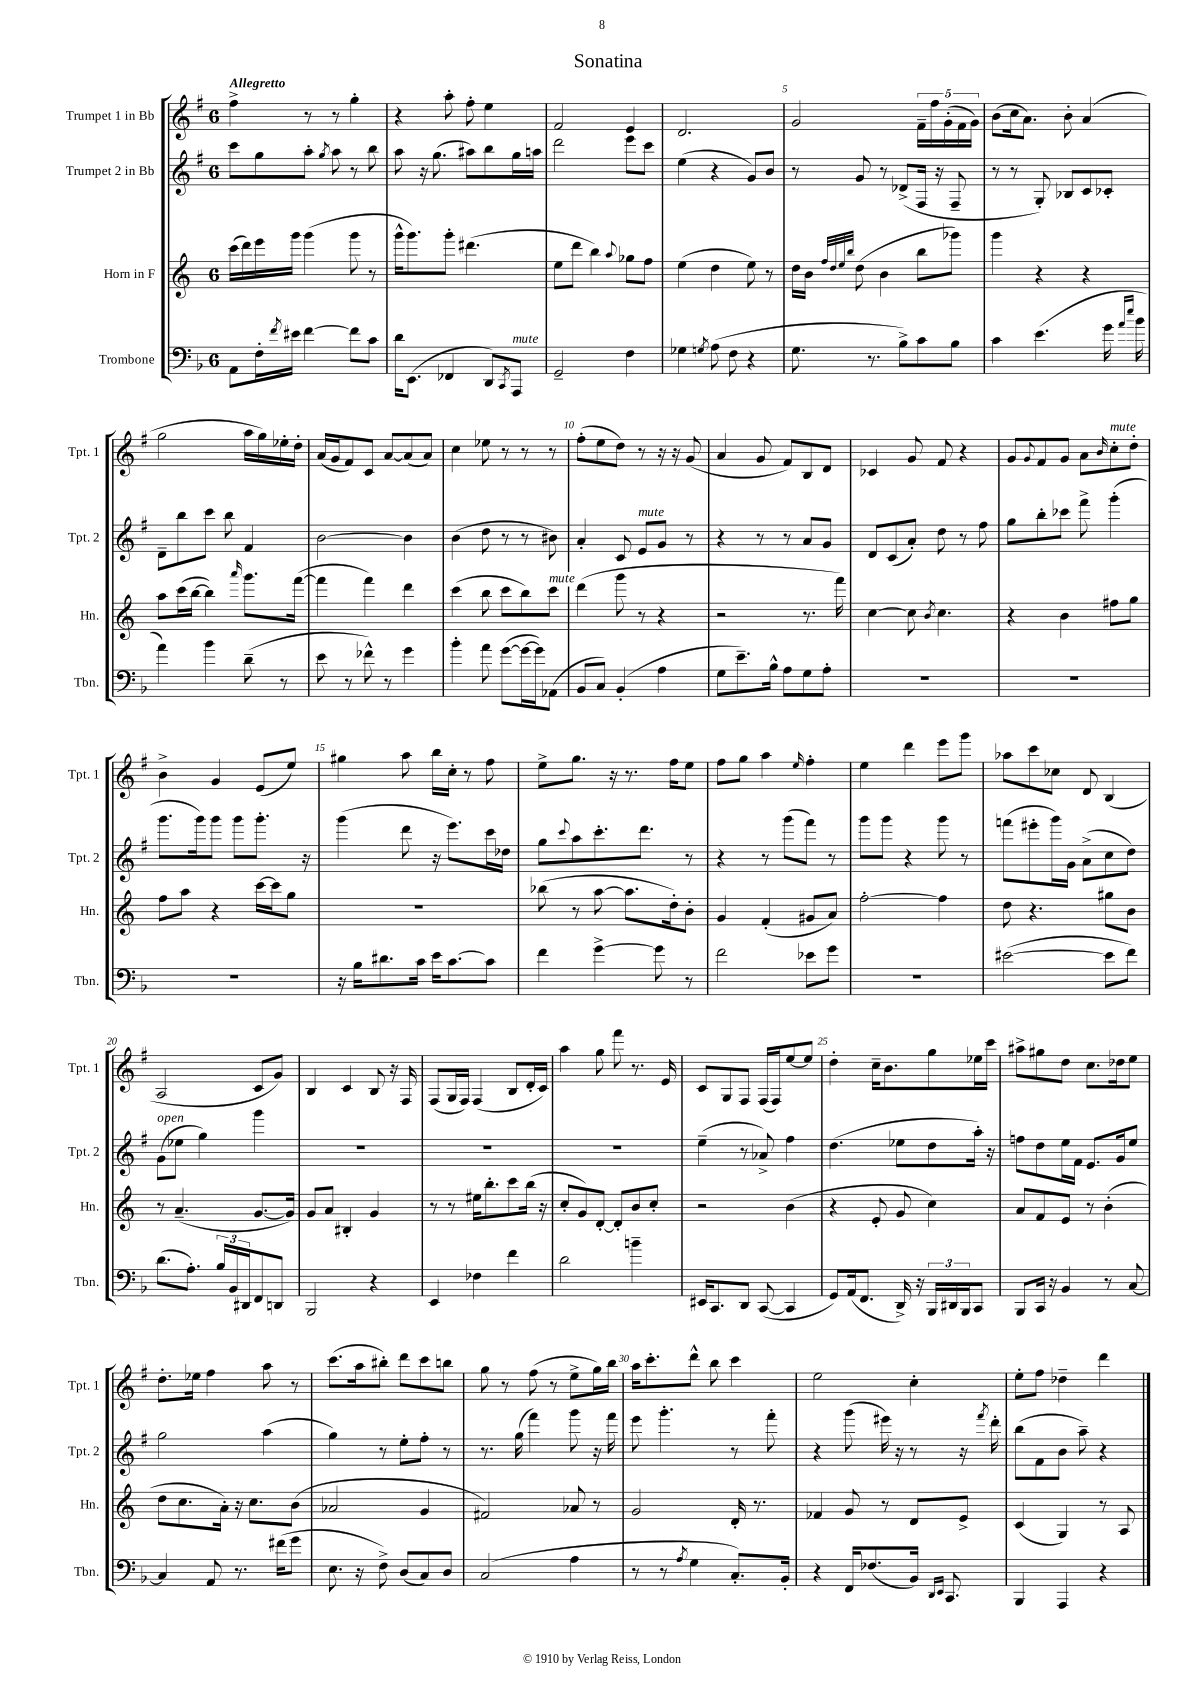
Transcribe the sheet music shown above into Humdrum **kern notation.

**kern	**kern	**kern	**kern
*staff4	*staff3	*staff2	*staff1
*clefF4	*clefG2	*clefG2	*clefG2
*k[b-]	*k[]	*k[f#]	*k[f#]
*M6/8	*M6/8	*M6/8	*M6/8
8AA	(16ccc	8ccc	4ff#^
.	16ddd)	.	.
16F'	16eee	8gg	.
8qf	.	.	.
16e#	16ggg	.	.
[4f	(4ggg	8aa'	8r
.	.	8qgg	.
.	.	8aa	8r
8f]	8ggg	8r	4gg'
8c	8r	8bb	.
=	=	=	=
16d	16ggg^^	8aa	4r
(8.EE	8.ggg)	.	.
.	.	16r	.
.	.	(8.gg	.
4FF-	8ggg'	.	8aa'
.	(4.ddd#	8aa#)	8ff#'
8DD)	.	8bb	4ee
8qCC	.	.	.
8AAA	.	16gg	.
.	.	16aa	.
=	=	=	=
2GG~	8ee	2ddd	2f#
.	8ddd	.	.
.	4bb)	.	.
.	8qqaa	.	.
4F	8gg-	8eee	4e
.	8ff	8ccc	.
=	=	=	=
4G-	(4ee	(4ee	2.d
8qG	.	.	.
(8A	4dd	4r	.
8F	.	.	.
4r	8ee)	8g)	.
.	8r	8b	.
=	=	=	=
8.G	16dd	8r	2g
.	16b	.	.
.	32qqff	.	.
.	32qqdd	.	.
.	32qqee	.	.
.	32qqbb	.	.
.	(8dd	8g	.
8.r	.	.	.
.	4b	8r	.
8B-^)	.	(8d-^	.
8c	8bb	16F#	20f#~
.	.	.	20ff#
.	.	16r	.
.	.	.	(20g'
8B-	8ggg-)	8F#~	.
.	.	.	20f#
.	.	.	20g)
=	=	=	=
4c	4ggg	8r	(8b
.	.	8r	16cc
.	.	.	8.a)
(4.e	4r	8G')	.
.	.	8B-	8b'
.	4r	8c	(4a
16g	.	8c-'	.
16qqa	.	.	.
16qqee	.	.	.
16b-	.	.	.
=	=	=	=
4a)	8aa	8d~	2gg
.	(16ccc	8bb	.
.	[16bb	.	.
4b-	4bb])	8ccc	.
.	.	8bb	.
.	16qqaaa	.	.
(8d~	8.ggg	4f#	16aa
.	.	.	16gg)
8r	.	.	16ee-'
.	([16fff	.	16dd'
=	=	=	=
8e	4fff]	[2b	(16a
.	.	.	16g
8r	.	.	8f#)
8f-^^)	4fff)	.	8c
8r	.	.	[8a
4g	4ddd	4b]	(8a]
.	.	.	8a)
=	=	=	=
4b-'	(4ccc	(4b	4cc
8a	8bb	8dd	8ee-
([8g	8ccc	8r	8r
16g_	8bb)	8r	8r
16g])	.	.	.
(8AA-	8ccc	8b#)	8r
=	=	=	=
8BB-	(4ddd	4a'	(8ff#'
8C)	.	.	8ee
(4BB-'	8ggg	8c	8dd)
.	8r	8e	8r
4A	4r	8g	16r
.	.	.	16r
.	.	8r	(8g
=	=	=	=
8G	2r	4r	4a
8.e~)	.	.	.
.	.	8r	8g
16B-^^	.	.	.
8A	.	8r	8f#)
8G	8.r	8a	8B
8A'	.	8g	8d
.	16fff)	.	.
=	=	=	=
2.r	[4cc	8d	4c-
.	.	(8c	.
.	8cc]	8a')	8g
.	8qb	.	.
.	4.cc	8dd	8f#
.	.	8r	4r
.	.	8ff#	.
=	=	=	=
2.r	4r	8gg	8g
.	.	.	8qqg
.	.	8bb'	8f#
.	4b	8ccc-	8g
.	.	8fff#^	8a
.	.	.	16qqb
.	8ff#	(4ggg'	8cc'
.	8gg	.	8dd'
=	=	=	=
2.r	8ff	8.ggg	4b^
.	8aa	.	.
.	.	16ggg)	.
.	4r	8ggg	4g
.	.	8ggg	.
.	[16ccc	8.ggg'	(8e
.	16ccc]	.	.
.	8gg	.	8ee)
.	.	16r	.
=	=	=	=
16r	2.r	(4ggg	4gg#
16B-	.	.	.
8.d#	.	.	.
.	.	8ddd	8aa
16c	.	.	.
16e	.	16r	16bb
[8.c	.	8.eee)	16cc'
.	.	.	8r
8c]	.	16ccc	8ff#
.	.	16dd-	.
=	=	=	=
4f	(8bb-	8gg	8ee^
.	.	8qqccc	.
.	8r	8aa	8.gg
[4g^	[8aa	8.ccc'	.
.	.	.	16r
.	8.aa]	.	8.r
.	.	8.ddd	.
8g]	.	.	.
.	16dd')	.	16ff#
8r	8b'	8r	8ee
=	=	=	=
2f	4g	4r	8ff#
.	.	.	8gg
.	(4f'	8r	4aa
.	.	(8ggg	.
.	.	.	16qqee
8e-	8g#	8fff#)	4ff#'
8g	8a)	8r	.
=	=	=	=
2.r	[2ff'	8ggg	4ee
.	.	8ggg	.
.	.	4r	4ddd
.	4ff]	8ggg	8eee
.	.	8r	8ggg
=	=	=	=
([2e#	8dd	(8fff	8aa-
.	4.r	8eee#'	8ccc
.	.	16ggg)	8cc-
.	.	16g	.
.	.	(8a^	8d
8e#]	8gg#	8cc	(4B
8f)	8b	8dd)	.
=	=	=	=
(8.d	8r	(8g	2A
.	(4.a~	8ee-	.
8.A')	.	.	.
.	.	4gg)	.
24B-	.	.	.
24BB-	.	.	.
24DD#	.	.	.
8FF	[8.g	4ggg	8c
8DD	.	.	8g)
.	16g])	.	.
=	=	=	=
2BBB-	8g	2.r	4B
.	8a	.	.
.	4B#'	.	4c
4r	4g	.	8B
.	.	.	16r
.	.	.	16F#
=	=	=	=
4EE	8r	2.r	(8F#
.	8r	.	16G
.	.	.	16F#)
4F-	16ee#	.	(4F#
.	8.bb'	.	.
4f	8ccc	.	8B
.	(16bb	.	16d'
.	16r	.	16c)
=	=	=	=
2d	8cc'	2.r	4aa
.	8g)	.	.
.	[8d'	.	8gg
.	8d']	.	8fff#
4b~	8b	.	8.r
.	8cc'	.	.
.	.	.	16e
=	=	=	=
16EE#	2r	(4ee~	8c
8.CC	.	.	.
.	.	.	8G
8DD	.	8r	8F#
([8CC	.	8a-^)	(16F#
.	.	.	16F#)
4CC]	(4b	4ff#	[8ee
.	.	.	8ee]
=	=	=	=
8GG)	4r	(4.dd	4dd'
(16AA	.	.	.
8.FF	.	.	.
.	8e'	.	16cc~
.	.	.	8.b
16DD^)	8g	8ee-	.
16r	.	.	.
24BBB-	4cc)	8dd	8gg
24DD#	.	.	.
24BBB-	.	.	.
8CC	.	16aa')	16ee-
.	.	16r	16ccc
=	=	=	=
8BBB-	8a	8ff	8aa#^
16CC	8f	8dd	8gg#
16r	.	.	.
4BB-	8e	16ee	8dd
.	.	16f#	.
.	8r	8.e	8.cc
8r	(4b'	.	.
.	.	16g	16dd-
[8C	.	8ee	8ee
=	=	=	=
4C]	8dd	2gg	8.dd'
.	8.cc	.	.
.	.	.	16ee-
8AA	.	.	4ff#
.	16a')	.	.
8.r	16r	.	.
.	8.cc	.	.
.	.	(4aa	8aa
(16f#	.	.	.
8g	(8b	.	8r
=	=	=	=
8.E	2a-	4gg)	(8.ccc
16r	.	.	16aa
8F^)	.	8r	8bb#')
(8D	.	8ee'	8ddd
8C)	4g	8ff#'	8ccc
8D	.	8r	8bb
=	=	=	=
(2C	2f#)	8.r	8gg
.	.	.	8r
.	.	(16gg	.
.	.	4fff#)	(8ff#
.	.	.	8r
4A	8a-	8ggg	8ee^
.	8r	16r	16gg)
.	.	16fff#	16bb
=	=	=	=
8r	2g	8eee	16aa
.	.	.	8.ccc'
8r	.	4.ggg'	.
8qA	.	.	.
4G	.	.	8ddd^^
.	.	.	8bb
8.C')	16d'	8r	4ccc
.	8.r	.	.
.	.	8fff#'	.
16BB-'	.	.	.
=	=	=	=
4r	4f-	4r	2ee
16FF	8g	(8ggg	.
(8.F-	.	.	.
.	8r	16eee#)	.
.	.	16r	.
16BB-)	8d	8r	4cc'
16qqDD	.	.	.
16qqEE	.	.	.
8.CC	.	.	.
.	8e^	16r	.
.	.	8qfff#	.
.	.	16ddd'	.
=	=	=	=
4BBB-	(4c	(8bb	8ee'
.	.	8f#	8ff#
4AAA	4G)	8b	4dd-~
.	.	8aa~)	.
4r	8r	4r	4ddd
.	8A	.	.
==	==	==	==
*-	*-	*-	*-
